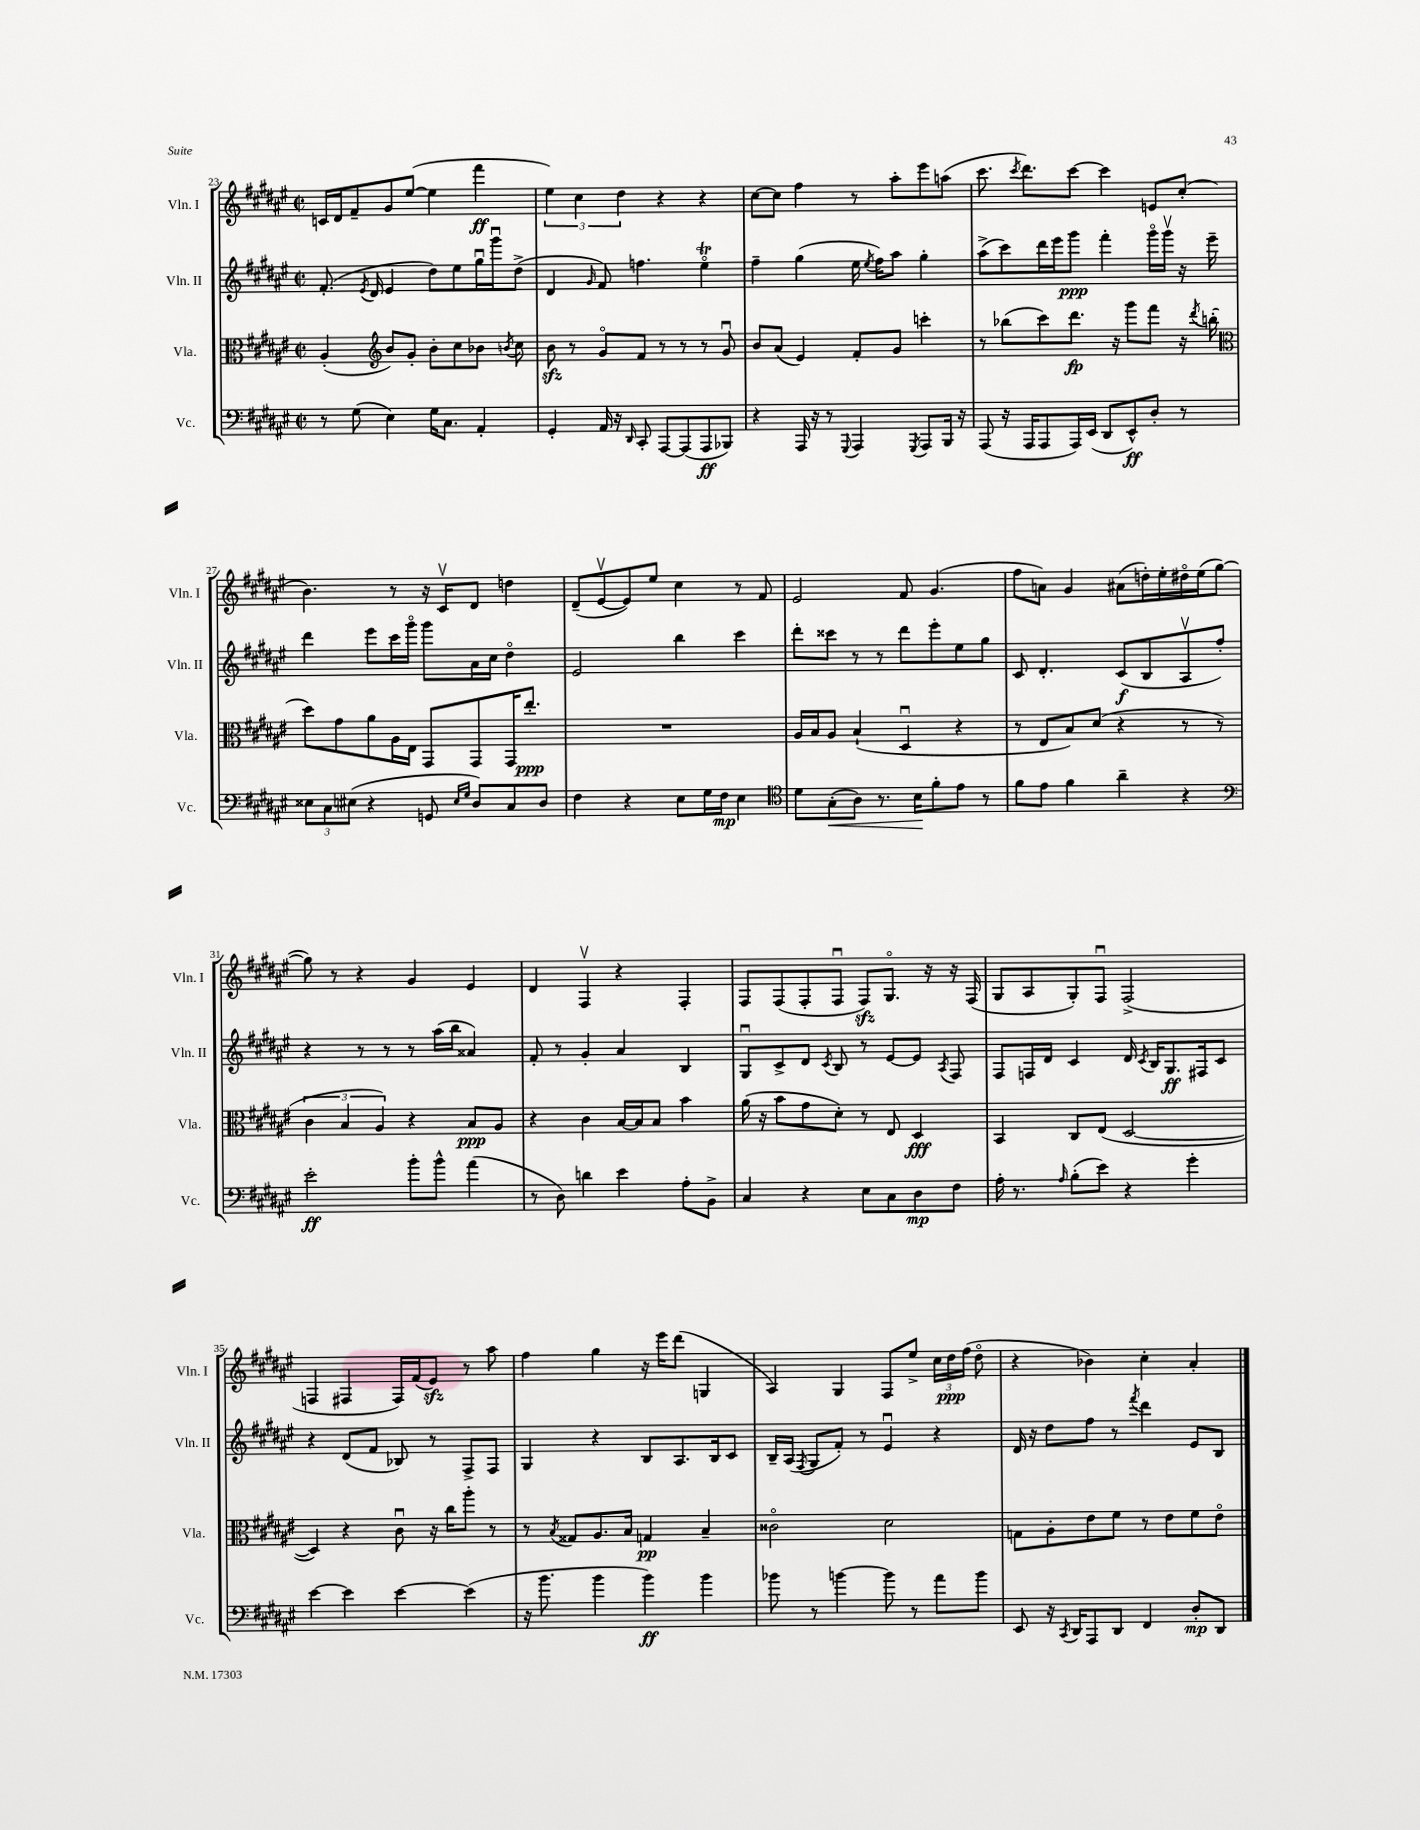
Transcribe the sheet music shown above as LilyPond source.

<<
\new StaffGroup <<
\new Staff = "s0" \with { instrumentName = "Vln. I" shortInstrumentName = "Vln. I" } {
    \clef treble \key fis \major \defaultTimeSignature \time 2/2
    \autoBeamOff c'16[ dis'16 fis'8-- gis'8 eis''8]~( eis''4 fis'''4\ff |
    \tuplet 3/2 { eis''4) cis''4 dis''4 } r4 r4 |
    cis''8[~ cis''8] fis''4 r8 ais''8[-. eis'''8 a''8]( |
    cis'''8. \acciaccatura { cis'''8 } dis'''8.[) cis'''8]~ cis'''4 e'8[ cis''8]-.( |
    b'4.) r8 r16 cis'16[\upbow dis'8] d''4 |
    dis'8[--( eis'8~\upbow eis'8) eis''8] cis''4 r8 fis'8 |
    eis'2 fis'8 gis'4.( |
    fis''8[ a'8]) gis'4 ais'8[( d''16-.) eis''16-. dis''16\flageolet eis''16( gis''8]~ |
    gis''8) r8 r4 gis'4 eis'4 |
    dis'4 fis4\upbow r4 fis4-. |
    fis8[ fis8( fis8-. fis8]\downbow fis8[\sfz) gis8.]\flageolet r16 r16 fis16( |
    gis8[ ais8 gis8-.) fis8]\downbow fis2->( |
    f4 fis4 fis16[) fis'16( eis'8]\sfz) r8 ais''8 |
    fis''4 gis''4 r16 eis'''16[ dis'''8]( g4 |
    ais4) gis4 fis8[ eis''8]-> \tuplet 3/2 { cis''16[ dis''16\ppp fis''16]( } dis''8\flageolet |
    r4 bes'4) cis''4-. ais'4-. \bar "|." |
}
\new Staff = "s1" \with { instrumentName = "Vln. II" shortInstrumentName = "Vln. II" } {
    \clef treble \key fis \major \defaultTimeSignature \time 2/2
    \autoBeamOff fis'8.-.( \acciaccatura { eis'8 } dis'16 eis'4 dis''8[) eis''8 gis''16\downbow gis'''16\downbow dis''8]->( |
    dis'4 \grace { gis'16 } fis'8) f''4. eis''4\flageolet\trill |
    fis''4-- gis''4( eis''16 \acciaccatura { eis''8 } fis''16[) ais''8] gis''4-. |
    ais''8[->( cis'''8) dis'''16 eis'''16 gis'''8]\ppp fis'''4-. gis'''16[\flageolet gis'''16]\upbow r16 eis'''16-- |
    dis'''4 eis'''8[ cis'''16 gis'''16]\flageolet gis'''8[ ais'16 cis''16] dis''4\flageolet |
    eis'2 b''4 cis'''4 |
    dis'''8[-. cisis'''8] r8 r8 dis'''8[ eis'''8-. eis''8 gis''8] |
    cis'8 dis'4.-. cis'8[\f( b8 ais8\upbow fis''8]-.) |
    r4 r8 r8 r8 ais''16[( b''16] aisis'4) |
    fis'8-. r8 gis'4-. ais'4 b4 |
    gis8[\downbow cis'8-> dis'8] \acciaccatura { cis'8 } b8 r8 eis'8[~ eis'8] \acciaccatura { ais8 } fis8 |
    fis8[ f16 dis'16] cis'4 dis'16 \acciaccatura { cis'8 } b16[ gis8.\ff fis16 cis'8] |
    r4 dis'8[( fis'8] bes8) r8 fis8[-> fis8] |
    gis4 r4 b8[ ais8. b16 cis'8] |
    b16[-- ais16]( \acciaccatura { fis8 } gis8[ fis'8]-.) r8 eis'4\downbow r4 |
    dis'16 r16 dis''8[ fis''8] r8 \acciaccatura { fis'''8 } dis'''4 eis'8[ b8] \bar "|." |
}
\new Staff = "s2" \with { instrumentName = "Vla." shortInstrumentName = "Vla." } {
    \clef alto \key fis \major \defaultTimeSignature \time 2/2
    \autoBeamOff ais4-.( \clef treble b'8[) gis'8]-. b'8[-. cis''8 bes'8] \acciaccatura { b'8 } cis''8 |
    b'8\sfz r8 gis'8[\flageolet fis'8] r8 r8 r8 gis'8\downbow |
    b'8[ ais'8]( eis'4) fis'8[-. gis'8] c'''4-. |
    r8 bes''8[( cis'''8) dis'''8.]\fp r16 gis'''8[ fis'''8] r16 \acciaccatura { dis'''8 } b''16-.( |
    \clef alto dis''8[) gis'8 ais'8 ais16 eis16] gis,8[ gis,8 gis,16 eis''8.]-.\ppp |
    R1 |
    ais16[ b16 ais8] b4-!( dis4\downbow r4 |
    r8 eis8[ b8) dis'8]( r4 r8 r8 |
    \tuplet 3/2 { cis'4 b4 ais4) } r4 b8[\ppp ais8] |
    r4 cis'4 b16[~ b16 b8] b'4 |
    ais'16( r16 b'8[ gis'8 dis'8]-.) r8 eis8 dis4\fff |
    b,4 cis8[ eis8]( dis2~ |
    dis4) r4 cis'8\downbow r16 cis''16[ ais''8]-. r8 |
    r8 \acciaccatura { b8 } gisis8[ ais8. b16] g4\pp b4-- |
    cisis'2\flageolet dis'2 |
    g8[ ais8-. eis'8 fis'8] r8 eis'8[ fis'8 eis'8]\flageolet \bar "|." |
}
\new Staff = "s3" \with { instrumentName = "Vc." shortInstrumentName = "Vc." } {
    \clef bass \key fis \major \defaultTimeSignature \time 2/2
    \autoBeamOff r8 gis8( eis4) gis16[ cis8.] ais,4-. |
    gis,4-. ais,16 r16 \grace { dis,16 } cis,8-. ais,,8[~ ais,,8( ais,,8\ff bes,,8]) |
    r4 ais,,16 r16 r8 \appoggiatura { gis,,8 } ais,,4 \acciaccatura { gis,,8 } ais,,8[ b,,16] r16 |
    ais,,8( r16 ais,,16[ ais,,8 ais,,16) eis,16]( dis,8[ eis,8-^\ff) dis8]-. r8 |
    \tuplet 3/2 { eisis8[ cis8 eis8]( } r4 g,8 \grace { eis16[ gis16] } dis8[) cis8 dis8] |
    fis4 r4 eis8[ gis16 fis16]\mp eis4 |
    \clef tenor dis'8[ gis8-.\<( ais8]) r8. b16[\! fis'8-. eis'8] r8 |
    fis'8[ eis'8] fis'4 ais'4-- r4 |
    \clef bass eis'2-.\ff b'8[-. b'8]-^ ais'4( |
    r8 dis8) d'4 eis'4 ais8[-. b,8]-> |
    cis4 r4 eis8[ cis8 dis8\mp fis8] |
    ais16-. r8. \grace { ais16 } b8[-.( eis'8]) r4 gis'4-. |
    eis'4~ eis'4 eis'4~ eis'4( |
    r16 b'8. b'4 b'4\ff) b'4 |
    bes'8 r8 b'4~ b'8 r8 ais'8[ b'8] |
    eis,8 r16 \acciaccatura { cis,8 } dis,16[ ais,,8 dis,8] fis,4 dis8[-.\mp dis,8] \bar "|." |
}
>>
>>
\layout { \context { \Score currentBarNumber = #23 } }
